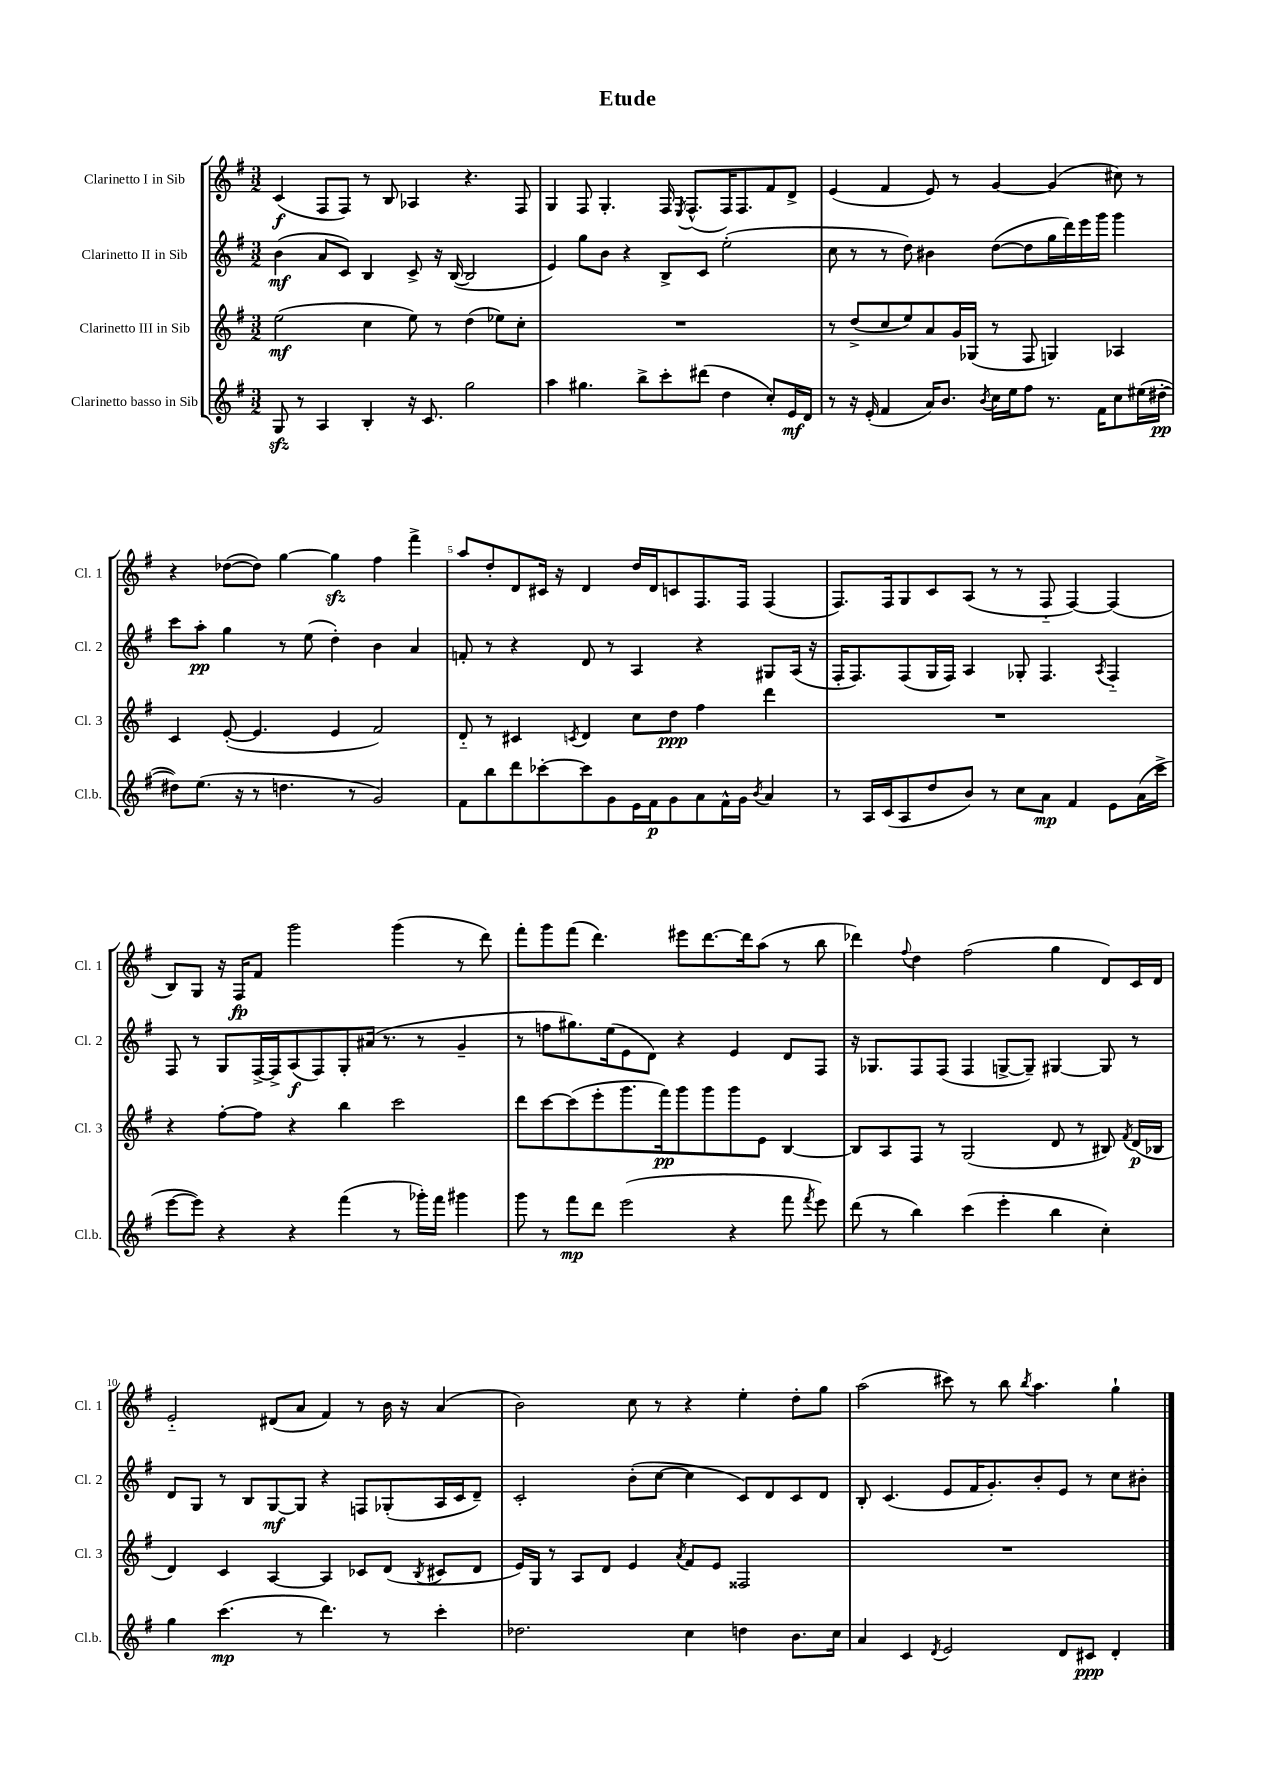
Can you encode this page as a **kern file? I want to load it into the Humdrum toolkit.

**kern	**kern	**kern	**kern
*staff4	*staff3	*staff2	*staff1
*clefG2	*clefG2	*clefG2	*clefG2
*k[f#]	*k[f#]	*k[f#]	*k[f#]
*M3/2	*M3/2	*M3/2	*M3/2
8G	(2ee	(4b	(4c
8r	.	.	.
4A	.	8a	8F#
.	.	8c)	8F#)
4B'	4cc	4B	8r
.	.	.	8B
16r	8ee)	8c^	4A-
8.c	.	.	.
.	8r	16r	.
.	.	([16B	.
2gg	(4dd	2B]	4.r
.	8ee-)	.	.
.	8cc'	.	8F#
=	=	=	=
4aa	1.r	4e)	4G
4.gg#	.	8gg	8F#
.	.	8b	4.G'
.	.	4r	.
8bb^	.	.	.
8ccc'	.	8B^	16F#
.	.	.	8qE
.	.	.	(8.F#^^
(8ddd#	.	8c	.
4dd	.	(2ee'	16F#)
.	.	.	8.F#
8cc')	.	.	8f#
16e	.	.	8d^
16d	.	.	.
=	=	=	=
8r	8r	8cc	(4e
16r	(8dd^	8r	.
(16e'	.	.	.
4f#	8cc	8r	4f#
.	8ee)	8dd)	.
16a)	8a	4b#	8e)
8.b	.	.	.
.	16g	.	8r
.	(16G-	.	.
8qb	.	.	.
16cc	8r	([8dd	[4g
16ee	.	.	.
8ff#	8F#	8dd]	.
8.r	4G)	16gg	(4g]
.	.	16ddd)	.
.	.	16eee	.
16f#	.	16ggg	.
8cc	4A-	4ggg	8cc#)
(16ee#	.	.	8r
[16dd#'	.	.	.
=	=	=	=
8dd#])	4c	8ccc	4r
(8.ee	.	8aa'	.
.	([8e'	4gg	([8dd-
16r	.	.	.
8r	4.e]	.	8dd-])
4.dd	.	8r	[4gg
.	.	(8ee	.
.	4e	4dd')	4gg]
8r	.	.	.
2g)	2f#)	4b	4ff#
.	.	4a	4fff#^
=	=	=	=
8f#	8d'~	8f'	8aa
8bb	8r	8r	8dd'
8ddd	4c#	4r	8d
[8ccc-'	.	.	16c#
.	.	.	16r
.	8qc	.	.
8ccc-]	4d	8d	4d
8g	.	8r	.
16e	8cc	4A	16dd
16f#	.	.	16d
8g	8dd	.	8c
8a	4ff#	4r	8.F#
16f#^^	.	.	.
16g	.	.	16F#
8qb	.	.	.
4a	4ddd	8G#	(4F#
.	.	(16A	.
.	.	16r	.
=	=	=	=
8r	1.r	16F#'	8.F#)
.	.	8.F#)	.
16A	.	.	.
(16c	.	.	16F#
8A	.	(8F#	8G
8dd	.	16G	8c
.	.	16F#)	.
8b)	.	4A	(8A
8r	.	.	8r
8cc	.	8G-'	8r
8a	.	4.F#	8F#'~
4f#	.	.	[4F#)
.	.	8qA	.
8e	.	4F#'~	(4F#]
(16a	.	.	.
16ccc^	.	.	.
=	=	=	=
[8eee	4r	8F#	8B)
8eee])	.	8r	8G
4r	[8ff#'	8G	16r
.	.	.	16F#
.	8ff#]	[16F#^	8f#
.	.	16F#^]	.
4r	4r	(8A	2ggg
.	.	8F#)	.
(4fff#	4bb	8G'	.
.	.	(16a#	.
.	.	8.r	.
8r	2ccc	.	(4ggg
16ggg-')	.	8r	.
16fff#	.	.	.
4ggg#	.	4g~	8r
.	.	.	8ddd)
=	=	=	=
8ggg	8ddd	8r	8fff#'
8r	[8ccc	8ff	8ggg
8fff#	(8ccc]	8.gg#)	(8fff#
8ddd	8eee'	.	4.ddd)
.	.	(16ee	.
(2eee	8.ggg	8e	.
.	.	8d)	.
.	16fff#)	.	.
.	8ggg	4r	8eee#
.	8ggg	.	[8.ddd
4r	8ggg	4e	.
.	.	.	16ddd]
.	8e	.	(8aa
8fff#	[4B	8d	8r
8qfff#	.	.	.
8eee)	.	8F#	8bb
=	=	=	=
(8ddd	8B]	16r	4ddd-)
.	.	8.G-	.
8r	8A	.	.
.	.	.	8qqff#
4bb)	8F#	8F#	4dd
.	8r	(8F#	.
(4ccc	(2G	4F#	(2ff#
4eee'	.	[8G^	.
.	.	8G~])	.
4bb	8d	[4G#	4gg
.	8r	.	.
4cc')	8B#)	8G#]	8d)
.	8qf#	.	.
.	(16d	8r	16c
.	16B-	.	16d
=	=	=	=
4gg	4d)	8d	2e'~
.	.	8G	.
(4.ccc	4c	8r	.
.	.	8B	.
.	[4A	[8G	(8d#
8r	.	8G]	8a
4.ddd)	4A]	4r	4f#)
.	8c-	8F	8r
8r	(8d	(8G-'	16b
.	.	.	16r
.	8qB	.	.
4ccc'	8c#	16A	(4a
.	.	16c	.
.	8d	8d~)	.
=	=	=	=
2.dd-	16e)	2c'	2b)
.	16G	.	.
.	8r	.	.
.	8A	.	.
.	8d	.	.
.	4e	(8b'	8cc
.	.	[8cc	8r
.	8qa	.	.
4cc	8f#	4cc]	4r
.	8e	.	.
4dd	2F##	8c)	4ee'
.	.	8d	.
8.b	.	8c	8dd'
.	.	8d	8gg
16cc	.	.	.
=	=	=	=
4a	1.r	8B'	(2aa
.	.	(4.c	.
4c	.	.	.
8qd	.	.	.
2e	.	8e	8ccc#)
.	.	16f#	8r
.	.	8.g')	.
.	.	.	8bb
.	.	.	8qbb
.	.	8b'	4.aa
8d	.	8e	.
8c#	.	8r	.
4d'	.	8cc	4gg`
.	.	8b#'	.
==	==	==	==
*-	*-	*-	*-
